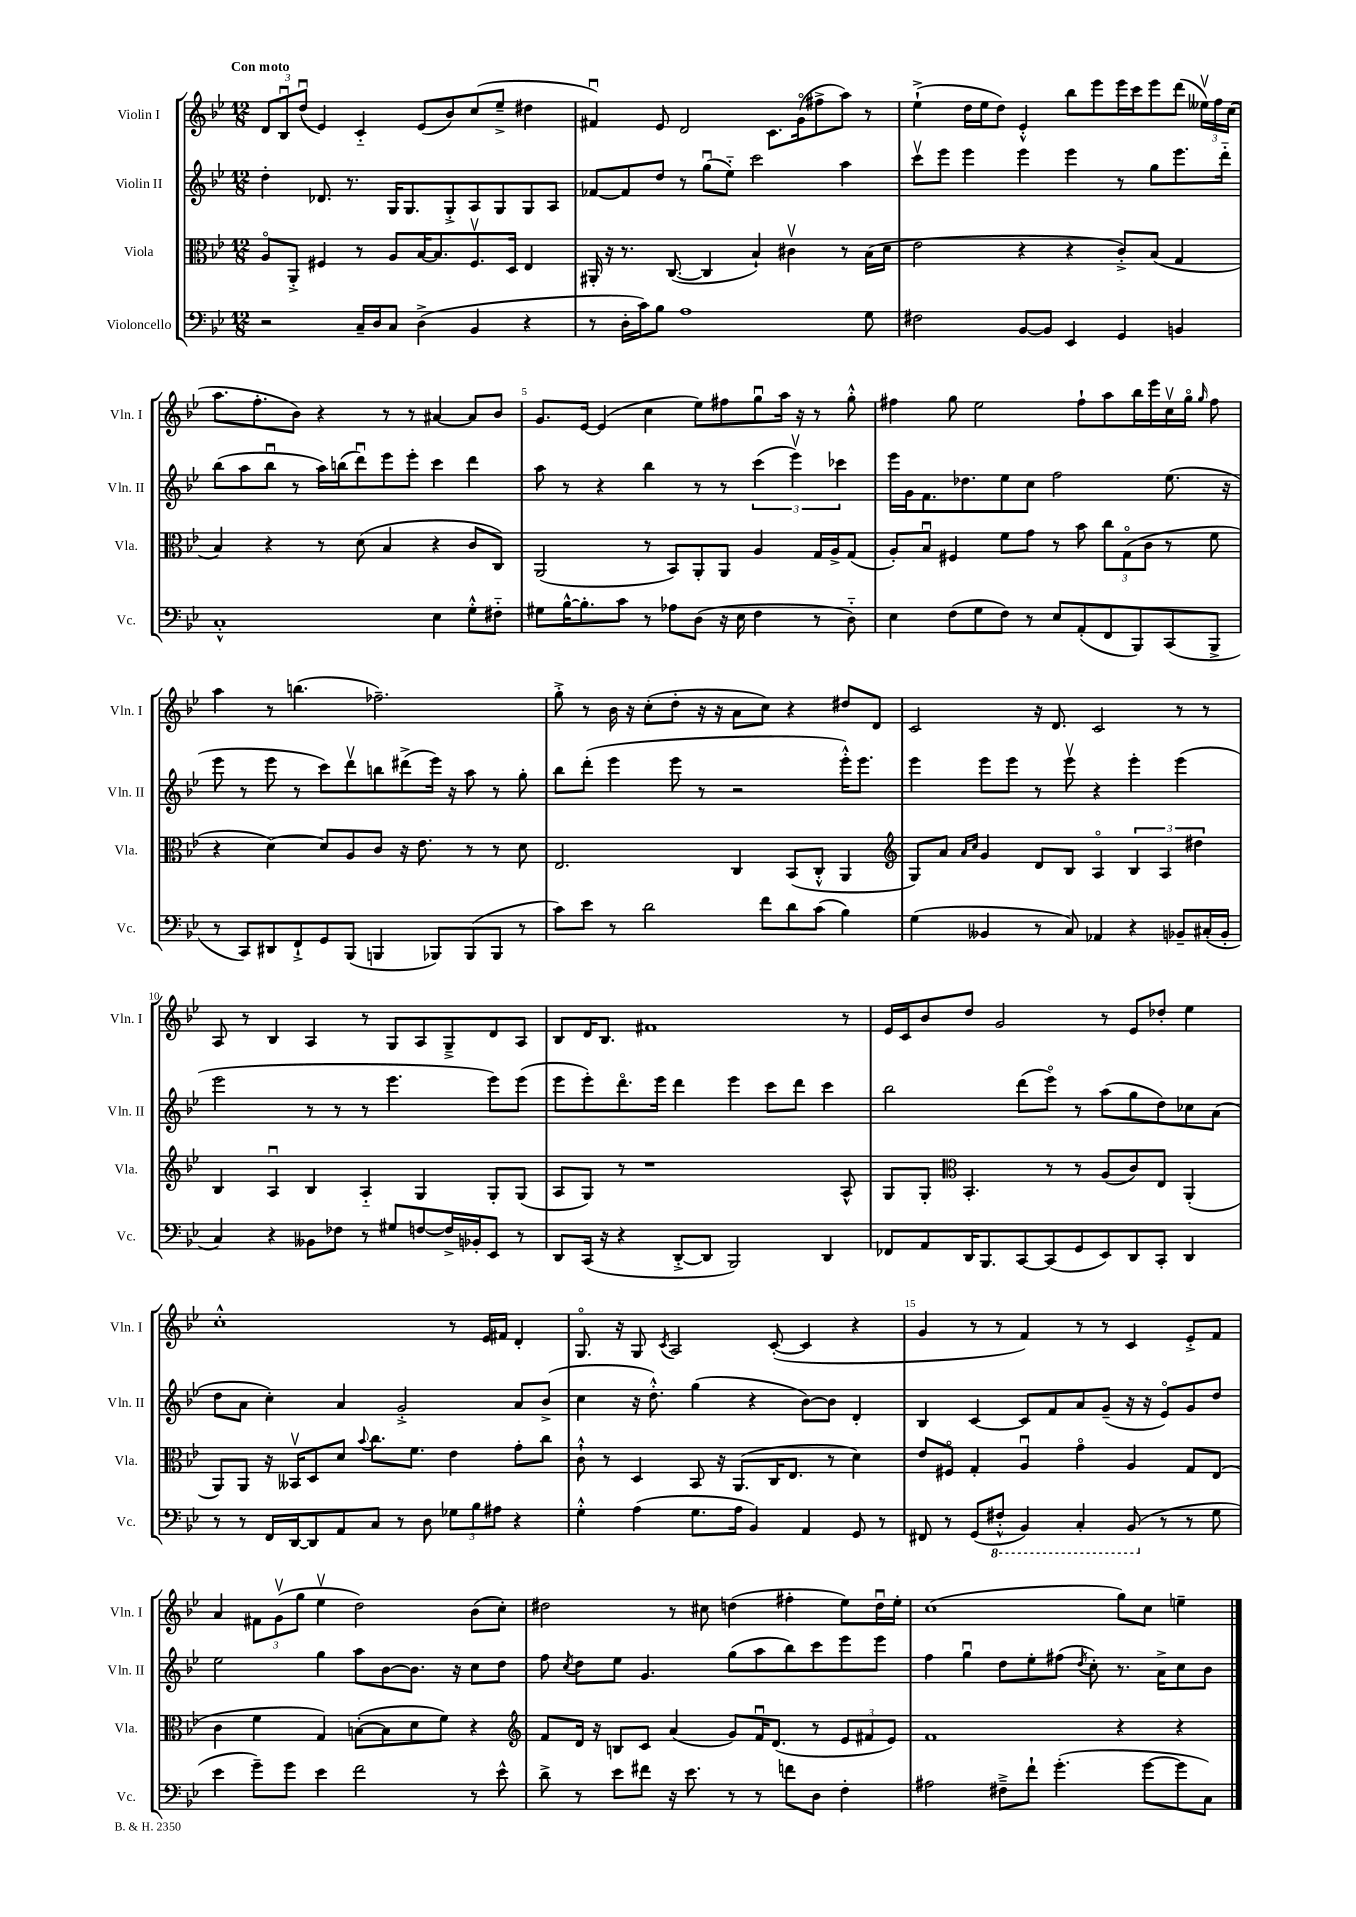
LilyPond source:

<<
\new StaffGroup <<
\new Staff = "s0" \with { instrumentName = "Violin I" shortInstrumentName = "Vln. I" } {
    \clef treble \key bes \major \numericTimeSignature \time 12/8 \tempo "Con moto"
    \autoBeamOff \tuplet 3/2 { d'8[ bes8\downbow d''8]\downbow( } ees'4) c'4-_ ees'8[( bes'8) c''8( ees''8]---> dis''4 |
    fis'4\downbow) ees'8 d'2 c'8.[ g'16\flageolet( fis''8-> a''8]) r8 |
    ees''4-!->( d''16[ ees''16 d''8]) ees'4-.-^ bes''8[ ees'''8 ees'''16 c'''16 ees'''8 d'''8]( \tuplet 3/2 { eeses''16[\upbow) f''16 c''16]( } |
    a''8.[ f''8.-. bes'8]) r4 r8 r8 ais'4~ ais'8[ bes'8] |
    g'8.[ ees'16]~ ees'4( c''4 ees''8[) fis''8 g''8\downbow a''16] r16 r8 g''8-.-^ |
    fis''4 g''8 ees''2 fis''8[-! a''8 bes''16 ees'''16 c''16\upbow g''16]\flageolet \grace { g''16 } fis''8 |
    a''4 r8 b''4.( fes''2.--) |
    g''8-.-> r8 bes'16 r16 c''8[-.( d''8]-. r16 r16 a'8[ c''8]) r4 dis''8[ d'8] |
    c'2 r16 d'8. c'2 r8 r8 |
    a8 r8 bes4 a4 r8 g8[ a8 g8---> d'8 a8] |
    bes8[ d'16 bes8.] fis'1 r8 |
    ees'16[ c'16 bes'8 d''8] g'2 r8 ees'8[ des''8]-. ees''4 |
    c''1-.-^ r8 ees'16[ fis'16] d'4-. |
    g8.\flageolet r16 g8 \acciaccatura { c'8 } a2 c'8~-.( c'4 r4 |
    g'4 r8 r8 f'4) r8 r8 c'4 ees'8[-.-> f'8] |
    a'4 \tuplet 3/2 { fis'8[ g'8\upbow( g''8] } ees''4\upbow d''2) bes'8[( c''8]-.) |
    dis''2 r8 cis''8 d''4( fis''4-. ees''8[) d''16\downbow ees''16]-. |
    c''1( g''8[) c''8] e''4-- \bar "|." |
}
\new Staff = "s1" \with { instrumentName = "Violin II" shortInstrumentName = "Vln. II" } {
    \clef treble \key bes \major \numericTimeSignature \time 12/8
    \autoBeamOff d''4-. des'8. r8. g16[ g8. g8-.-> a8 g8 g8 a8] |
    fes'8[~ fes'8 d''8] r8 g''8[\downbow( ees''8]-_) c'''2 a''4 |
    c'''8[\upbow ees'''8] ees'''4 ees'''4 ees'''4 r8 g''8[ ees'''8. d'''16]-_ |
    bes''8[( a''8 bes''8]\downbow r8 a''16[) b''16( d'''8\downbow) ees'''8 ees'''8]-. c'''4 d'''4 |
    a''8 r8 r4 bes''4 r8 r8 \tuplet 3/2 { c'''4( ees'''4\upbow) ces'''4 } |
    ees'''16[ g'16 f'8. des''8. ees''8 c''8] f''2 ees''8.( r16 |
    ees'''8 r8 ees'''8 r8 c'''8[) d'''8\upbow b''8 dis'''8->( ees'''16]) r16 a''8 r8 g''8-. |
    bes''8[ d'''8]-.( ees'''4 ees'''8 r8 r2 ees'''16[-.-^) ees'''8.] |
    ees'''4 ees'''8[ ees'''8] r8 ees'''8\upbow r4 ees'''4-. ees'''4( |
    ees'''2 r8 r8 r8 ees'''4. ees'''8[) ees'''8]( |
    ees'''8[ ees'''8-.) d'''8.\flageolet ees'''16] d'''4 ees'''4 c'''8[ d'''8] c'''4 |
    bes''2 d'''8[( ees'''8]\flageolet) r8 a''8[( g''8 d''8) ces''8 a'8]( |
    d''8[ a'8] c''4-.) a'4 g'2-.-> a'8[ bes'8]->( |
    c''4 r16 d''8.-.-^) g''4( r4 bes'8[~) bes'8] d'4-. |
    bes4 c'4~ c'8[ f'8 a'8 g'8]--( r16 r16 ees'8[\flageolet) g'8 d''8] |
    ees''2 g''4 a''8[ bes'8~ bes'8.] r16 c''8[ d''8] |
    f''8 \acciaccatura { c''8 } d''8[ ees''8] g'4. g''8[( a''8 bes''8) c'''8 ees'''8 ees'''8] |
    f''4 g''4\downbow d''8[ ees''8-. fis''8]( \acciaccatura { d''8 } c''8-.) r8. a'16[-> c''8 bes'8] \bar "|." |
}
\new Staff = "s2" \with { instrumentName = "Viola" shortInstrumentName = "Vla." } {
    \clef alto \key bes \major \numericTimeSignature \time 12/8
    \autoBeamOff a8[\flageolet a,8]-.-> fis4 r8 a8[ bes16~ bes8. fis8.\upbow d16] ees4 |
    ais,16-. r16 r8. c8.~( c4 bes4-!) cis'4\upbow r8 bes16[( d'16] |
    ees'2 r4 r4 c'8[-.->) bes8]( g4 |
    bes4) r4 r8 d'8( bes4 r4 c'8[ c8]) |
    a,2( r8 bes,8[) a,8-. a,8] a4 g16[ a16-> g8]( |
    a8[-.) bes8]\downbow fis4 f'8[ g'8] r8 bes'8 \tuplet 3/2 { c''8[ g8\flageolet( c'8] } r8 f'8 |
    r4 d'4~) d'8[ a8 c'8] r16 ees'8. r8 r8 d'8 |
    ees2. c4 bes,8[( c8]-.-^ a,4 |
    \clef treble g8[) a'8] \grace { a'16[ c''16] } g'4 d'8[ bes8] a4\flageolet \tuplet 3/2 { bes4 a4 dis''4 } |
    bes4 a4\downbow bes4 a4-_ g4 g8[-. g8]( |
    a8[ g8]) r8 r1 a8-^ |
    g8[ g8]-. \clef alto bes,4.-. r8 r8 a8[( c'8) ees8] a,4-.( |
    a,8[) a,8] r16 beses,16[\upbow d8 d'8] \appoggiatura { bes'8 } c''8.[ f'8.] ees'4 g'8[-. c''8] |
    c'8-!-^ r8 d4 bes,8 r16 a,8.[( c16 ees8.] r8 d'4) |
    ees'8[ fis8]\flageolet g4-. a4\downbow g'4\flageolet a4 g8[ ees8]( |
    c'4 f'4 g4) b8[~-.( b8 d'8 f'8]) r4 |
    \clef treble f'8[ d'16] r16 b8[ c'8] a'4( g'8[) f'16\downbow d'8.]( r8 \tuplet 3/2 { ees'8[ fis'8 ees'8]) } |
    f'1 r4 r4 \bar "|." |
}
\new Staff = "s3" \with { instrumentName = "Violoncello" shortInstrumentName = "Vc." } {
    \clef bass \key bes \major \numericTimeSignature \time 12/8
    \autoBeamOff r2 c16[-- d16 c8] d4->( bes,4 r4 |
    r8 d16[-. c'16) bes8] a1 g8 |
    fis2 bes,8[~ bes,8] ees,4 g,4 b,4 |
    c1-.-^ ees4 g8[-.-^ fis8]-_ |
    gis8[ bes16~-^ bes8.-. c'8] r8 aes8[ d8]( r16 ees16 f4 r8 d8-_) |
    ees4 f8[( g8 f8]) r8 ees8[ a,8-.( f,8 bes,,8) c,8( bes,,8]-> |
    r8 c,8[) dis,8 f,8-!-> g,8 bes,,8]( b,,4 bes,,8[) bes,,8( bes,,8] r8 |
    c'8[) ees'8] r8 d'2 f'8[ d'8 c'8]( bes4) |
    g4( beses,4 r8 c8) aes,4 r4 bes,8[-- cis16-.( bes,16]-. |
    c4) r4 beses,8[ fes8] r8 gis8[ f8~ f16-> bes,16-. ees,8] r8 |
    d,8[ c,16]( r16 r4 d,8[~-.-> d,8] bes,,2) d,4 |
    fes,8[ a,8 d,16 bes,,8. c,8~ c,8( g,8 ees,8) d,8 c,8]-. d,4 |
    r8 r8 f,16[ d,16~ d,8 a,8 c8] r8 d8 \tuplet 3/2 { ges8[ bes8 ais8] } r4 |
    g4-.-^ a4( g8.[ a16] bes,4) a,4 g,8 r8 |
    fis,8 r8 g,8[( \ottava #-1 fis,!8]-.-^ bes,,4) c,4-. bes,,8( \ottava #0 r8 r8 g8 |
    ees'4 g'8[--) g'8] ees'4 f'2 r8 ees'8-^ |
    d'8-> r8 ees'8[ fis'8] r16 ees'8. r8 r8 f'8[ d8] f4-. |
    ais2 fis8[---> f'8]-! g'4.-.( g'8[~ g'8 c8]) \bar "|." |
}
>>
>>
\layout { \context { \Score \override BarNumber.break-visibility = ##(#f #t #t) barNumberVisibility = #(every-nth-bar-number-visible 5) } }
